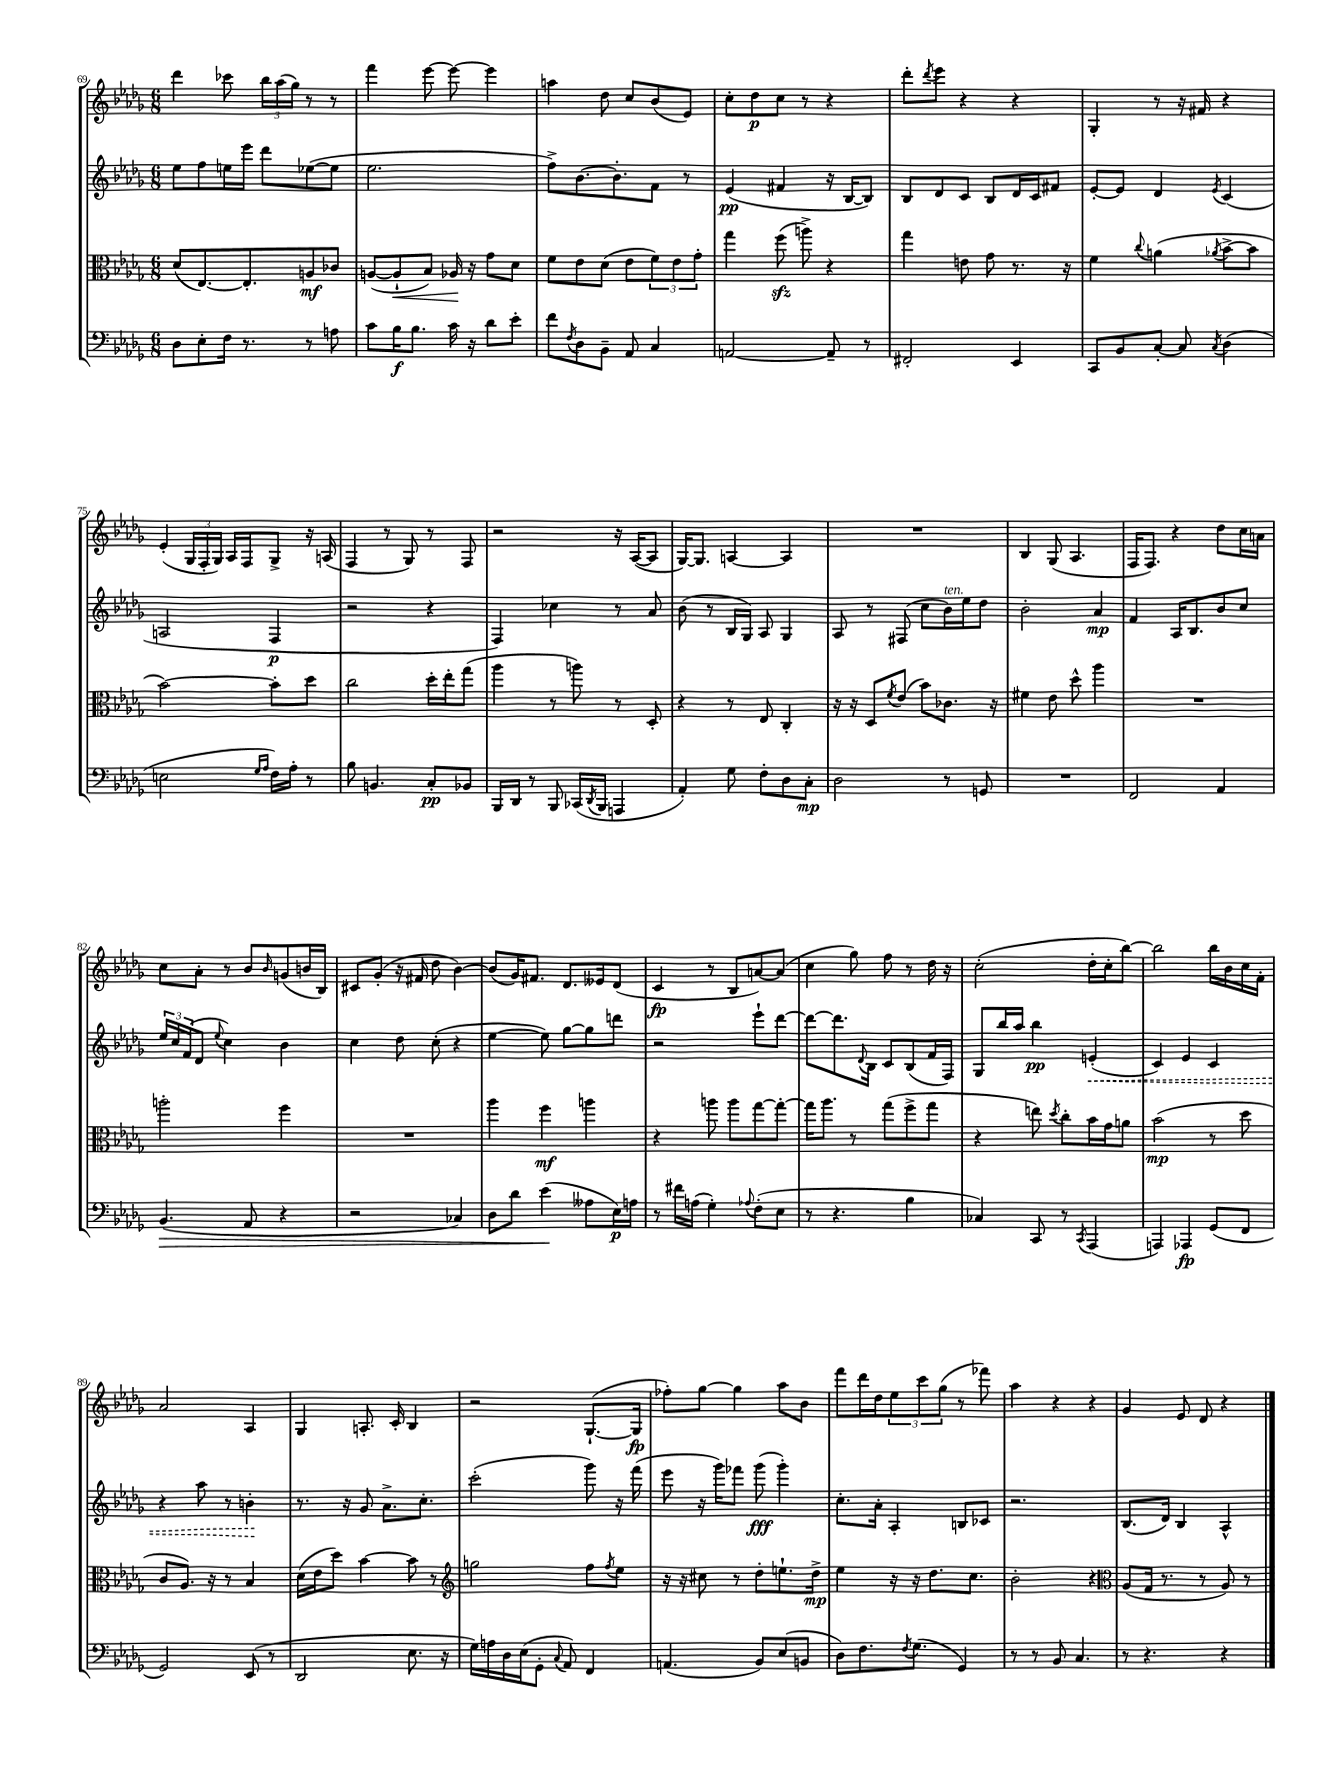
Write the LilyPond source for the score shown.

<<
\new StaffGroup <<
\new Staff = "s0" {
    \clef treble \key des \major \numericTimeSignature \time 6/8
    des'''4 ces'''8 \tuplet 3/2 { bes''16 aes''16( ges''16) } r8 r8 |
    f'''4 ees'''8~ ees'''8~ ees'''4 |
    a''4 des''8 c''8 bes'8( ees'8) |
    c''8-. des''8\p c''8 r8 r4 |
    des'''8-. \acciaccatura { des'''8 } ees'''8 r4 r4 |
    ges4-. r8 r16 fis'16 r4 |
    ees'4-.( \tuplet 3/2 { ges16 f16-. ges16) } aes16 f16 ges8-> r16 a16( |
    f4 r8 ges8) r8 f8 |
    r2 r16 aes16~( aes8 |
    ges16~) ges8. a4~ a4 |
    R2. |
    bes4 ges8( aes4. |
    f16 f8.) r4 des''8 c''16 a'16 |
    c''8 aes'8-. r8 bes'8 \grace { bes'16 } g'8( b'16 bes16) |
    cis'8 ges'8-.( r16 fis'16 des''8 bes'4~) |
    bes'8( ges'16) fis'8. des'8. eeses'16 des'8( |
    c'4\fp r8 bes8 a'8~) a'8( |
    c''4 ges''8) f''8 r8 des''16 r16 |
    c''2-.( des''16-. c''16-. bes''8~) |
    bes''2 bes''16 bes'16 c''16 f'16-. |
    aes'2 aes4 |
    ges4 a8.-. c'16-. bes4 |
    r2 ges8.~-!( ges16\fp |
    fes''8-.) ges''8~ ges''4 aes''8 bes'8 |
    f'''8 des'''16 des''16 \tuplet 3/2 { ees''8 c'''8 ges''8( } r8 fes'''8) |
    aes''4 r4 r4 |
    ges'4 ees'8 des'8 r4 \bar "|." |
}
\new Staff = "s1" {
    \clef treble \key des \major \numericTimeSignature \time 6/8
    ees''8 f''8 e''16 ees'''16 des'''8 ees''8~( ees''8 |
    ees''2. |
    f''8->) bes'8.~ bes'8.-. f'8 r8 |
    ees'4\pp( fis'4 r16 bes16~ bes8) |
    bes8 des'8 c'8 bes8 des'16 c'16 fis'8 |
    ees'8~-. ees'8 des'4 \acciaccatura { ees'8 } c'4( |
    a2 f4\p |
    r2 r4 |
    f4) ces''4 r8 aes'8 |
    bes'8( r8 bes16 ges16) aes8 ges4 |
    aes8 r8 fis8( c''8 bes'16^\markup { \italic "ten." }) ees''16 des''8 |
    bes'2-. aes'4\mp |
    f'4 aes16 bes8. bes'8 c''8 |
    \tuplet 3/2 { ees''16 c''16 f'16( } des'8 \appoggiatura { ees''8 } c''4) bes'4 |
    c''4 des''8 c''8-.( r4 |
    ees''4~ ees''8) ges''8~ ges''8 d'''8 |
    r2 ees'''8-! des'''8~ |
    des'''8~ des'''8. \appoggiatura { des'8 } bes16 c'8 bes8( f'16 f16) |
    ges8 bes''16 aes''16 bes''4\pp \once \override Hairpin.style = #'dashed-line e'4-.\<( |
    c'4) ees'4 c'4 |
    r4 aes''8 r8 b'4-.\! |
    r8. r16 ges'8 aes'8.-> c''8.-. |
    c'''2-.( ges'''8) r16 f'''16( |
    ees'''8 r16 ges'''16) fes'''8 ges'''8\fff( ges'''4-.) |
    c''8.-. aes'16-. aes4-. b8 ces'8 |
    r2. |
    bes8.( des'16) bes4 aes4-^ \bar "|." |
}
\new Staff = "s2" {
    \clef alto \key des \major \numericTimeSignature \time 6/8
    des'8( ees8.~) ees8.-. a8\mf ces'8 |
    a8~( a8-!\< bes8) aes16\! r16 ges'8 des'8 |
    f'8 ees'8 des'8( ees'8 \tuplet 3/2 { f'8) ees'8 ges'8-. } |
    ges''4 f''8\sfz( a''8->) r4 |
    ges''4 e'8 ges'8 r8. r16 |
    f'4 \appoggiatura { c''8 } a'4( \acciaccatura { aes'8 } bes'8~-> bes'8 |
    bes'2~) bes'8-. des''8 |
    c''2 des''16-. ees''16-. ges''8( |
    aes''4 r8 a''8) r8 des8-. |
    r4 r8 ees8 c4-. |
    r16 r16 des8 \acciaccatura { f'8 } ees'8( bes'8) ces'8. r16 |
    fis'4 ees'8 des''8-^ aes''4 |
    R2. |
    a''2-. f''4 |
    R2. |
    aes''4 f''4\mf a''4 |
    r4 a''8 a''8 ges''8~ ges''8~-. |
    ges''16 aes''8. r8 ges''8( f''8-> ges''8 |
    r4 e''8) \acciaccatura { des''8 } c''8-. bes'16 ges'16 a'8 |
    bes'2\mp( r8 des''8 |
    c'8 aes8.) r16 r8 bes4 |
    des'16( ees'16 des''8) bes'4~ bes'8 r8 |
    \clef treble g''2 f''8 \acciaccatura { f''8 } ees''8 |
    r16 r16 cis''8 r8 des''8-. e''8.-! des''16->\mp |
    ees''4 r16 r16 des''8. c''8. |
    bes'2-. r4 |
    \clef alto aes8( ges16 r8. r8 aes8) r8 \bar "|." |
}
\new Staff = "s3" {
    \clef bass \key des \major \numericTimeSignature \time 6/8
    des8 ees8-. f16 r8. r8 a8 |
    c'8 bes16\f bes8. c'16 r16 des'8 ees'8-. |
    f'8 \acciaccatura { f8 } des8 bes,8-- aes,8 c4 |
    a,2~ a,8-- r8 |
    fis,2-. ees,4 |
    c,8 bes,8 c8~-. c8 \acciaccatura { c8 } des4( |
    e2 \grace { ges16 aes16 } f16) aes16-. r8 |
    bes8 b,4. c8-.\pp bes,8 |
    bes,,16 des,16 r8 bes,,8 ces,16( \acciaccatura { des,8 } bes,,16 a,,4 |
    aes,4-.) ges8 f8-. des8 c8-.\mp |
    des2 r8 g,8 |
    R2. |
    f,2 aes,4 |
    bes,4.\>( aes,8 r4 |
    r2 ces4) |
    des8 des'8 ees'4\!( aeses8 ees16\p) a16 |
    r8 fis'16 a16( ges4-.) \appoggiatura { aes8 } f8-.( ees8 |
    r8 r4. bes4 |
    ces4) c,8 r8 \acciaccatura { c,8 } aes,,4( |
    a,,4) aes,,4\fp ges,8( f,8 |
    ges,2) ees,8( r8 |
    des,2 ees8. r16 |
    ges16) a16 des16 ees16( ges,8-. \appoggiatura { c8 } aes,8) f,4 |
    a,4.( bes,8) ees8( b,8 |
    des8) f8. \acciaccatura { f8 } ges8.( ges,4) |
    r8 r8 bes,8 c4. |
    r8 r4. r4 \bar "|." |
}
>>
>>
\layout { \context { \Score currentBarNumber = #69 } }
